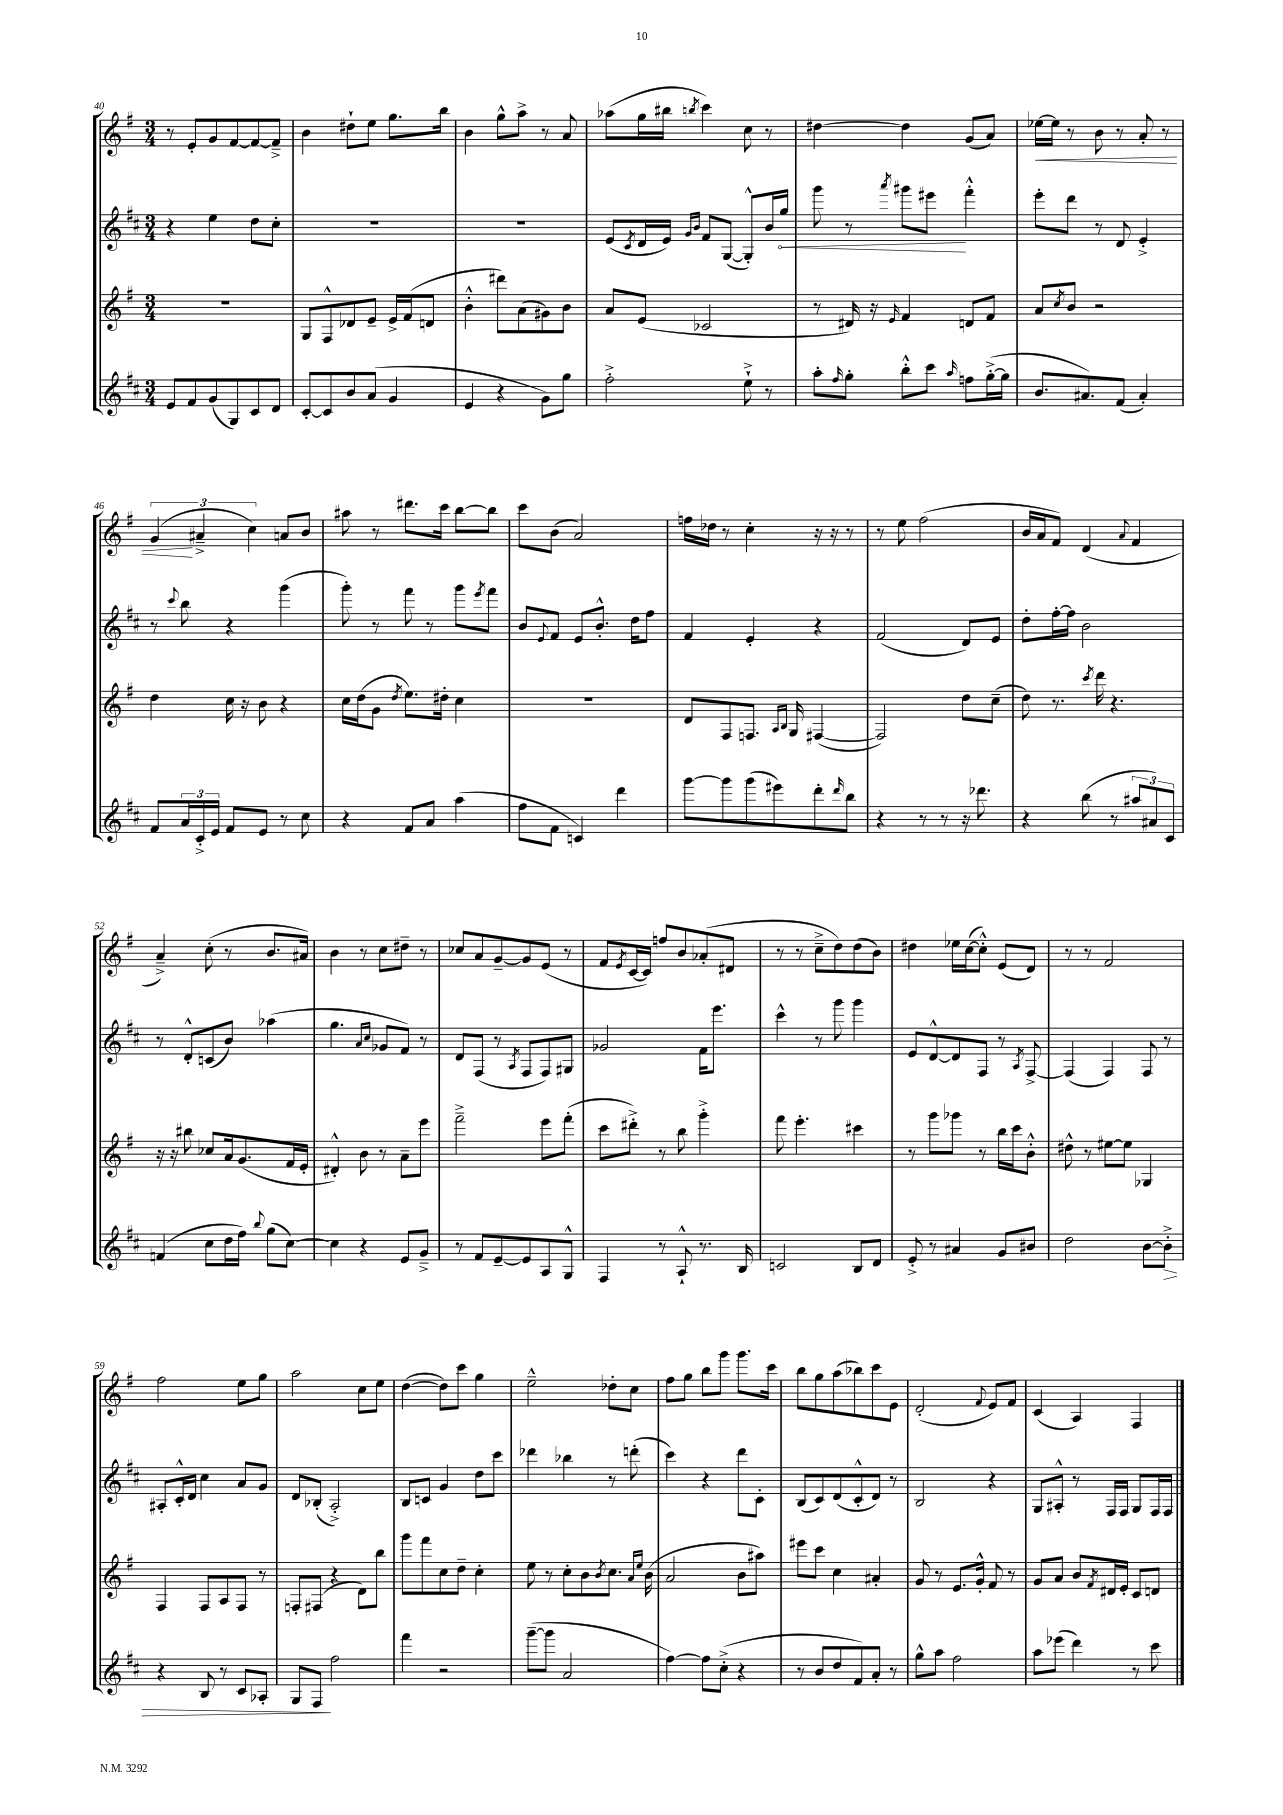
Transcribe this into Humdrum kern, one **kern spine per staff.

**kern	**kern	**kern	**kern
*staff4	*staff3	*staff2	*staff1
*clefG2	*clefG2	*clefG2	*clefG2
*k[f#c#]	*k[f#]	*k[f#c#]	*k[f#]
*M3/4	*M3/4	*M3/4	*M3/4
8e	2.r	4r	8r
8f#	.	.	8e'
(8g	.	4ee	8g
8G)	.	.	[8f#
8c#	.	8dd	8f#_
8d	.	8cc#'	8f#~^]
=	=	=	=
[8c#'	8G	2.r	4b
8c#]	8F#^^	.	.
8b	8d-	.	8dd#`
(8a	8e~	.	8ee
4g	16e^	.	8.gg
.	(16f#	.	.
.	8d	.	.
.	.	.	16bb
=	=	=	=
4e	4b'^^	2.r	4b
4r	8ddd#)	.	8gg^^
.	(8a	.	8aa^
8g)	8g#)	.	8r
8gg	8b	.	8a
=	=	=	=
2ff#'^	8a	(8e	(8aa-
.	.	8qc#	.
.	(8e	16d	16gg
.	.	16e)	16bb#
.	.	16qqg	.
.	.	16qqb	8qbb
.	2c-	8f#	4ccc)
.	.	([8G	.
8ee`^	.	8G'^^])	8cc
8r	.	16b	8r
.	.	16gg	.
=	=	=	=
8aa'	8r	8ggg	[4dd#
16qqff#	.	.	.
8gg'	16d#)	8r	.
.	16r	.	.
.	16qqe	8qaaa	.
8bb'^^	4f#	8ggg#	4dd#]
8ccc#	.	8eee#	.
16qqaa	.	.	.
8ff	8d	4fff#'^^	(8g
([16gg'^	8f#	.	8a)
16gg]	.	.	.
=	=	=	=
8.b	8a	8eee'	[16ee-
.	.	.	16ee-]
.	8qcc	.	.
.	8b	8ddd	8r
8.a#)	.	.	.
.	2r	8r	8b
(8f#	.	8d	8r
4a#')	.	4e'^	8a'
.	.	.	8r
=	=	=	=
8f#	4dd	8r	(6g
.	.	8qqccc#	.
24a	.	8bb	.
24c#'^	.	.	6a#~^
24e	.	.	.
8f#	16cc	4r	.
.	16r	.	.
.	.	.	6cc)
8e	8b	.	.
8r	4r	(4ggg	8a
8cc#	.	.	8b
=	=	=	=
4r	16cc	8ggg')	8aa#
.	(16dd	.	.
.	8g	8r	8r
.	8qdd	.	.
8f#	8.ee)	8fff#	8.ddd#
8a	.	8r	.
.	16dd#'	.	16ccc
(4aa	4cc	8ggg	[8bb
.	.	8qeee	.
.	.	8fff#	8bb]
=	=	=	=
8ff#	2.r	8b	8ccc
.	.	8qqe	.
8f#	.	8f#	(8b
4c)	.	8e	2a)
.	.	8.b'^^	.
4ddd	.	.	.
.	.	16dd	.
.	.	8ff#	.
=	=	=	=
[8ggg	8d	4f#	16ff
.	.	.	16dd-
8ggg]	8F#	.	8r
(8ggg	8.F	4e'	4cc'
8eee#)	.	.	.
.	16qqA	.	.
.	16qqB	.	.
.	16G	.	.
8ddd'	([4F#	4r	16r
.	.	.	16r
16qqddd	.	.	.
8bb	.	.	8r
=	=	=	=
4r	2F#])	(2f#	8r
.	.	.	8ee
8r	.	.	(2ff#
8r	.	.	.
16r	8dd	8d)	.
8.ddd-	.	.	.
.	(8cc~	8e	.
=	=	=	=
4r	8dd)	8dd'	16b
.	.	.	16a
.	8.r	[16ff#'	8f#)
.	.	16ff#]	.
(8bb	.	2b	(4d
.	8qccc	.	.
.	16ddd	.	.
8r	4.r	.	.
.	.	.	8qqa
12aa#	.	.	4f#
12a#)	.	.	.
12c#	.	.	.
=	=	=	=
(4f	16r	8r	4a~^)
.	16r	.	.
.	8bb#	8d'^^	.
8cc#	8cc-	(8c	(8cc'
16dd	16a	8b)	8r
16ff#)	(8.g	.	.
8qqbb	.	.	.
(8gg	.	(4aa-	8.b
[8cc#)	16f#	.	.
.	16e'	.	16a#)
=	=	=	=
4cc#]	4d#'^^)	4.gg	4b
4r	8b	.	8r
.	.	16qqa	.
.	.	16qqcc#	.
.	8r	8g-	8cc
8e	8a~	8f#)	8dd#~
8g~^	8eee	8r	8r
=	=	=	=
8r	2fff#~^	8d	8cc-
8f#	.	(8F#	8a
[8e~	.	8r	[8g~
.	.	8qA	.
8e]	.	8F#	8g]
8A	8eee	8F#)	(8e
8G^^	(8fff#'	8G#	8r
=	=	=	=
4F#	8ccc	2g-	8f#
.	.	.	8qe
.	8ddd#'^)	.	[16c
.	.	.	16c])
8r	8r	.	8ff
8A`^^	8bb	.	8b
8.r	4ggg'^	16f#	(8a-'
.	.	8.eee	.
.	.	.	8d#
16B	.	.	.
=	=	=	=
2c	8fff#	4ccc#^^	8r
.	4.eee'	.	8r
.	.	8r	8cc~^
.	.	8ggg	8dd)
8B	4ccc#	4ggg	(8dd
8d	.	.	8b)
=	=	=	=
8e'^	8r	8e	4dd#
8r	8ggg	[8d^^	.
4a#	8ggg-	8d]	16ee-
.	.	.	([16cc
.	8r	8F#	8cc'^^])
8g	16bb	8r	(8e
.	16ccc	.	.
.	.	8qA	.
8b#	8b'^^	[8F#^	8d)
=	=	=	=
2dd	8dd#^^	(4F#]	8r
.	8r	.	8r
.	[8ee#	4F#)	2f#
.	8ee#]	.	.
[8b	4G-	8F#	.
8b'^]	.	8r	.
=	=	=	=
4r	4F#	8A#'	2ff#
.	.	16c#'^^	.
.	.	16d	.
8B	8F#	4cc#	.
8r	8A	.	.
8c#	8F#	8a	8ee
8A-'	8r	8g	8gg
=	=	=	=
8G	8F'	8d	2aa
8F#	(8F#	(8B-'	.
2ff#	4r	2A'^)	.
.	8d)	.	8cc
.	8bb	.	8ee
=	=	=	=
4fff#	8ggg	8B	([4dd
.	8fff#	8c	.
2r	8cc	4g	8dd])
.	8dd~	.	8ccc
.	4cc'	8dd	4gg
.	.	8ccc#	.
=	=	=	=
([8ggg~	8ee	4ddd-	2ee~^^
8ggg]	8r	.	.
2a	8cc'	4bb-	.
.	8b	.	.
.	8qb	.	.
.	8.cc	8r	8dd-'
.	.	(8ddd'	8cc
.	16qqa	.	.
.	16qqee	.	.
.	(16b	.	.
=	=	=	=
[4ff#)	2a	4ccc#)	8ff#
.	.	.	8gg
8ff#]	.	4r	8bb
(8cc#'^	.	.	8ggg
4r	8b	8ddd	8.ggg
.	8aa#)	8c#'	.
.	.	.	16ccc
=	=	=	=
8r	8eee#	(8B	8bb
8b	8ccc	8c#)	8gg
8dd	4cc	(8d	(8aa
8f#)	.	8c#'^^	8bb-)
8a'	4a#'	8d)	8ccc
8r	.	8r	8e
=	=	=	=
8gg^^	8g	2B	(2d'
8aa	8r	.	.
2ff#	8.e	.	.
.	16g'^^	.	.
.	.	.	8qqf#
.	8f#	4r	8e)
.	8r	.	8f#
=	=	=	=
8aa	8g	8G	(4c
(8eee-	8a	8A#'^^	.
4ddd)	8b	8r	4A)
.	8qf#	.	.
.	16d#	16F#	.
.	16e'	16F#	.
8r	8c	8G	4F#
8ccc#	8d	16F#	.
.	.	16F#	.
==	==	==	==
*-	*-	*-	*-
